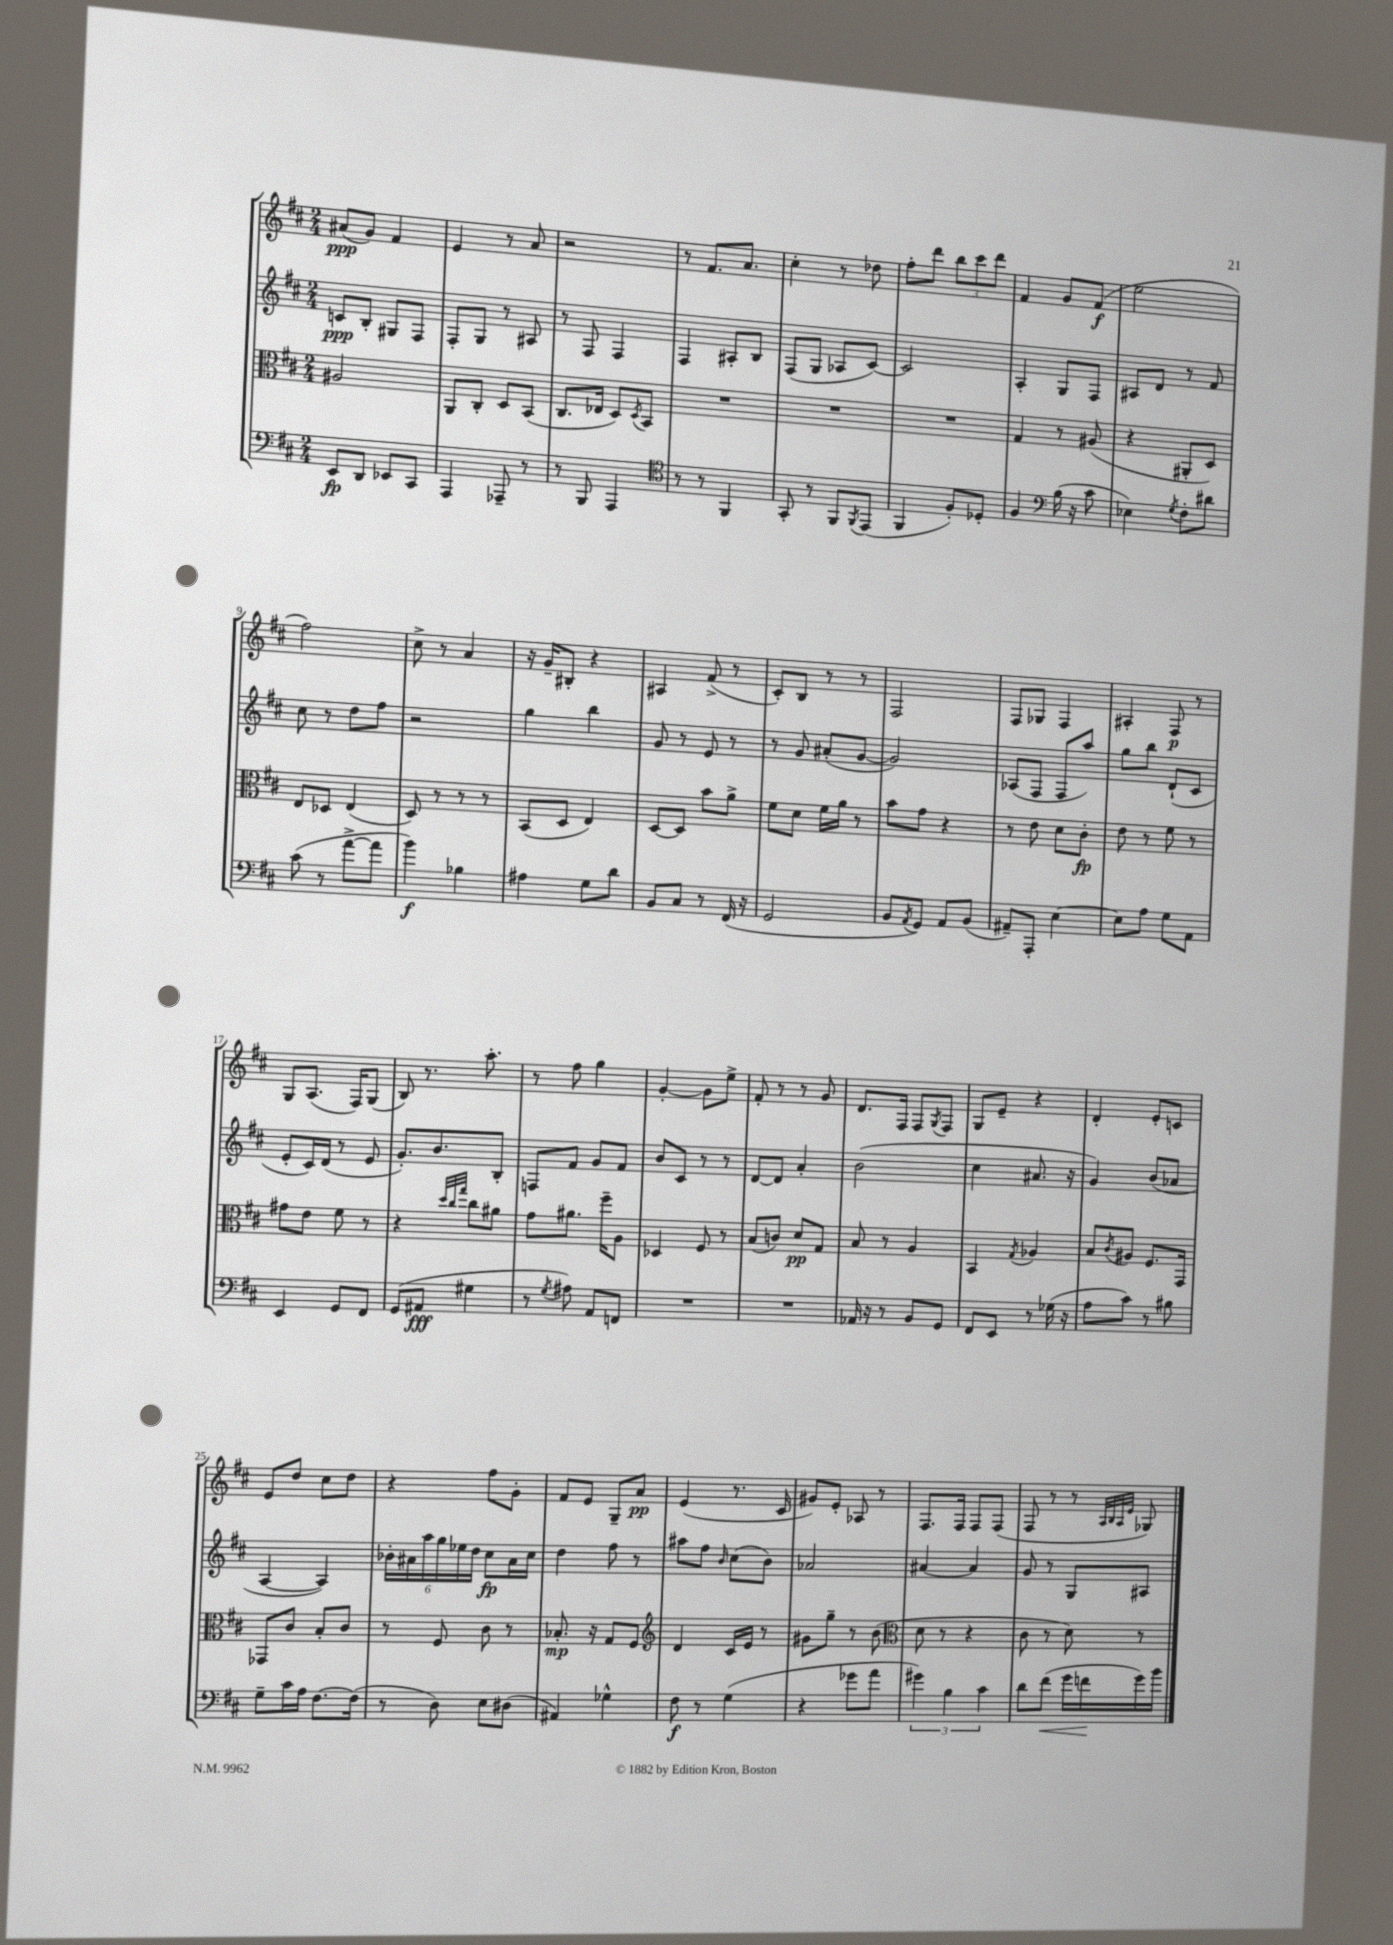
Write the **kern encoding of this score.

**kern	**kern	**kern	**kern
*staff4	*staff3	*staff2	*staff1
*clefF4	*clefC3	*clefG2	*clefG2
*k[f#c#]	*k[f#c#]	*k[f#c#]	*k[f#c#]
*M2/4	*M2/4	*M2/4	*M2/4
8EE/L	2A#/	8c/L	(8a#/L
8DD/J	.	8B'/J	8g/J)
8EE-/L	.	8G#/L	4f#/
8CC#/J	.	8F#/J	.
=	=	=	=
4AAA/	8AA/L	8F#'/L	4e/
.	8C#'/J	8G/J	.
8AAA-~/	8D/L	8r	8r
8r	(8BB/J	8A#/	8a/
=	=	=	=
8r	8.C#/L	8r	2r
8BBB/	.	8F#/	.
.	16E-/Jk	.	.
4AAA/	8D/L)	4F#/	.
.	8qD/	.	.
.	8BB/J	.	.
=	=	=	=
*clefC4	*	*	*
8r	2r	4F#/	8r
8r	.	.	8.f#/L
4FF#/	.	8A#'/L	.
.	.	.	8.a/J
.	.	8B/J	.
=	=	=	=
8GG'/	2r	(8F#/L	4cc#'\
8r	.	8G/J	.
8FF#/L	.	8A-/L	8r
8qFF#/	.	.	.
(8EE/J	.	[8c#/J)	8dd-\
=	=	=	=
4FF#/	2r	2c#/]	8ff#'\L
.	.	.	8ddd\J
8F#'/L)	.	.	12bb\L
.	.	.	12ccc#\
8D-'/J	.	.	.
.	.	.	12ddd\J
=	=	=	=
4F#/	4G/	4A'/	4f#/
*clefF4	*	*	*
(16B\	8r	8G/L	8g/L
16r	.	.	.
8c#\	(8A#/	8F#/J	(8f#/J
=	=	=	=
4E-\)	4r	8A#/L	2ee\
.	.	8d/J	.
8qG/	.	.	.
8F#'\L	8AA#'/L	8r	.
8d#\J	8D/J)	8f#/	.
=	=	=	=
(8c#\	8E/L	8cc#\	2ff#\)
8r	8D-/J	8r	.
[8a^\L	(4E/	8dd\L	.
8a\]J	.	8ff#\J	.
=	=	=	=
4b\)	8D/)	2r	8cc#^\
.	8r	.	8r
4B-\	8r	.	4a/
.	8r	.	.
=	=	=	=
4A#\	(8BB/L	4gg\	16r
.	.	.	16g~/LK
.	8D/J	.	8B#'/J
8G\L	4E/)	4bb\	4r
8d\J	.	.	.
=	=	=	=
8BB/L	[8D/L	8g/	4A#/
8C#/J	8D/]J	8r	.
8r	8b\L	8e/	(8f#^/
(16FF#/	8a^\J	8r	8r
16r	.	.	.
=	=	=	=
2GG/	8f#\L	8r	8c#'/L)
.	8d\J	8g/	8B/J
.	16f#\LL	(8a#'/L	8r
.	16a\JJ	.	.
.	8r	[8g/J	8r
=	=	=	=
8BB/L	8b\L	2g/])	2F#/
8qAA/	.	.	.
8GG/J)	8g\J	.	.
8AA/L	4r	.	.
(8BB/J	.	.	.
=	=	=	=
8AA#~/L)	8r	(8A-/L	8F#/L
8AAA'/J	8e\	8F#/J	8G-/J
[4E\	8d\L	8F#/L	4F#/
.	8c#'\J	8aa/J)	.
=	=	=	=
8E\]L	8e\	8gg\L	4A#'/
8A\J	8r	8bb\J	.
8G\L	8f#\	(8d`/L	8F#/
8AA\J	8r	8c#/J	8r
=	=	=	=
4EE/	8g#\L	8e'/L	8G/L
.	8e\J	16c#/L)	(8.A/J
.	.	(16d/JJ	.
8GG/L	8f#\	8r	.
.	.	.	16F#/LK)
8FF#/J	8r	8e/	(8G/J
=	=	=	=
(8GG/L	4r	8.g'/L)	8B/)
8AA#/J	.	.	8.r
.	.	8.b/	.
.	32qqdd/LLL	.	.
.	32qqcc#/	.	.
.	32qqgg/JJJ	.	.
4G#\	8cc#\L	.	.
.	.	.	8.aa'\
.	8a#\J	8B'/J	.
=	=	=	=
8r	8g\L	8F/L	8r
8qG/	.	.	.
8A#\)	8.a#\J	8f#/J	8ff#\
8AA/L	.	8g/L	4gg\
.	16ff#~\LK	.	.
8FF/J	8A\J	8f#/J	.
=	=	=	=
2r	4D-/	8b/L	[4g'/
.	.	8c#/J	.
.	8F#/	8r	8g\]L
.	8r	8r	8ee^\J
=	=	=	=
2r	(8B/L	[8d/L	8f#'/
.	8c/J)	8d/]J	8r
.	8d/L	4a'/	8r
.	8G/J	.	8g/
=	=	=	=
16AA-/	8B/	(2b\	8.d/L
16r	.	.	.
8r	8r	.	.
.	.	.	16F#/Jk
8BB/L	4A/	.	8F#/L
.	.	.	8qG/
8GG/J	.	.	8F#/J
=	=	=	=
8FF#/L	4BB/	4cc#\	8G/L
8EE/J	.	.	8e~/J
.	8qG/	.	.
8r	4A-/	8.a#/	4r
(16G-\	.	.	.
16r	.	16r	.
=	=	=	=
8A\L	8B/L	4g/)	4d'/
.	8qc#/	.	.
8c#\J)	8A#/J	.	.
8r	8.F#/L	(8b/L	8e'/L
8B#\	.	8a-/J	8c/J
.	16GG/Jk	.	.
=	=	=	=
8G~\L	8GG-/L	[4A/	8e/L
16c#\L	8c#/J	.	8dd/J
16A\JJ	.	.	.
[8.F#\L	8B'/L	4A/])	8cc#\L
.	8c#/J	.	8dd\J
(16F#\]Jk	.	.	.
=	=	=	=
8r	8r	24b-'\LL	4r
.	.	24a#\	.
.	.	24aa\	.
8D\)	8F#/	24gg\	.
.	.	24ee-\	.
.	.	24dd\JJ	.
8E\L	8c#\	8cc#\L	8ff#\L
(8D#\J	8r	16a#\L	8g'\J
.	.	16cc#\JJ	.
=	=	=	=
4AA#/)	8.B-'/	4dd\	8f#/L
.	.	.	8e/J
.	16r	.	.
4G-^^\	8G/L	8ff#\	8G~/L
.	8F#/J	8r	8a/J
=	=	=	=
*	*clefG2	*	*
8F#\	4d/	8aa#\L	(4e/
8r	.	8ff#\J	.
.	.	16qqb/	.
(4G\	16c#/LL	(8cc#\L	8.r
.	16e/JJ	.	.
.	8r	8b\J)	.
.	.	.	16c#/
=	=	=	=
4r	8g#\L	2a-/	8g#/L)
.	8gg~\J	.	8e'/J
8g-\L	8r	.	8A-/
8a\J	(8b\	.	8r
=	=	=	=
*	*clefC3	*	*
6g#\)	8d\	[4a#/	8.F#/L
.	8r	.	.
6B\	.	.	.
.	.	.	16F#/Jk
.	4r	4a#/]	8F#/L
6c#\	.	.	.
.	.	.	(8F#/J
=	=	=	=
8d\L	8c#\	8g/	8F#/
(8f#\J	8r	8r	8r
16g\LL	8d\)	8G/L	8r
16f\	.	.	.
.	.	.	32qqA/LLL
.	.	.	32qqB/
.	.	.	32qqA/
.	.	.	32qqe/JJJ
16g\)	8r	8A#/J	8G-/)
16b\JJ	.	.	.
==	==	==	==
*-	*-	*-	*-
